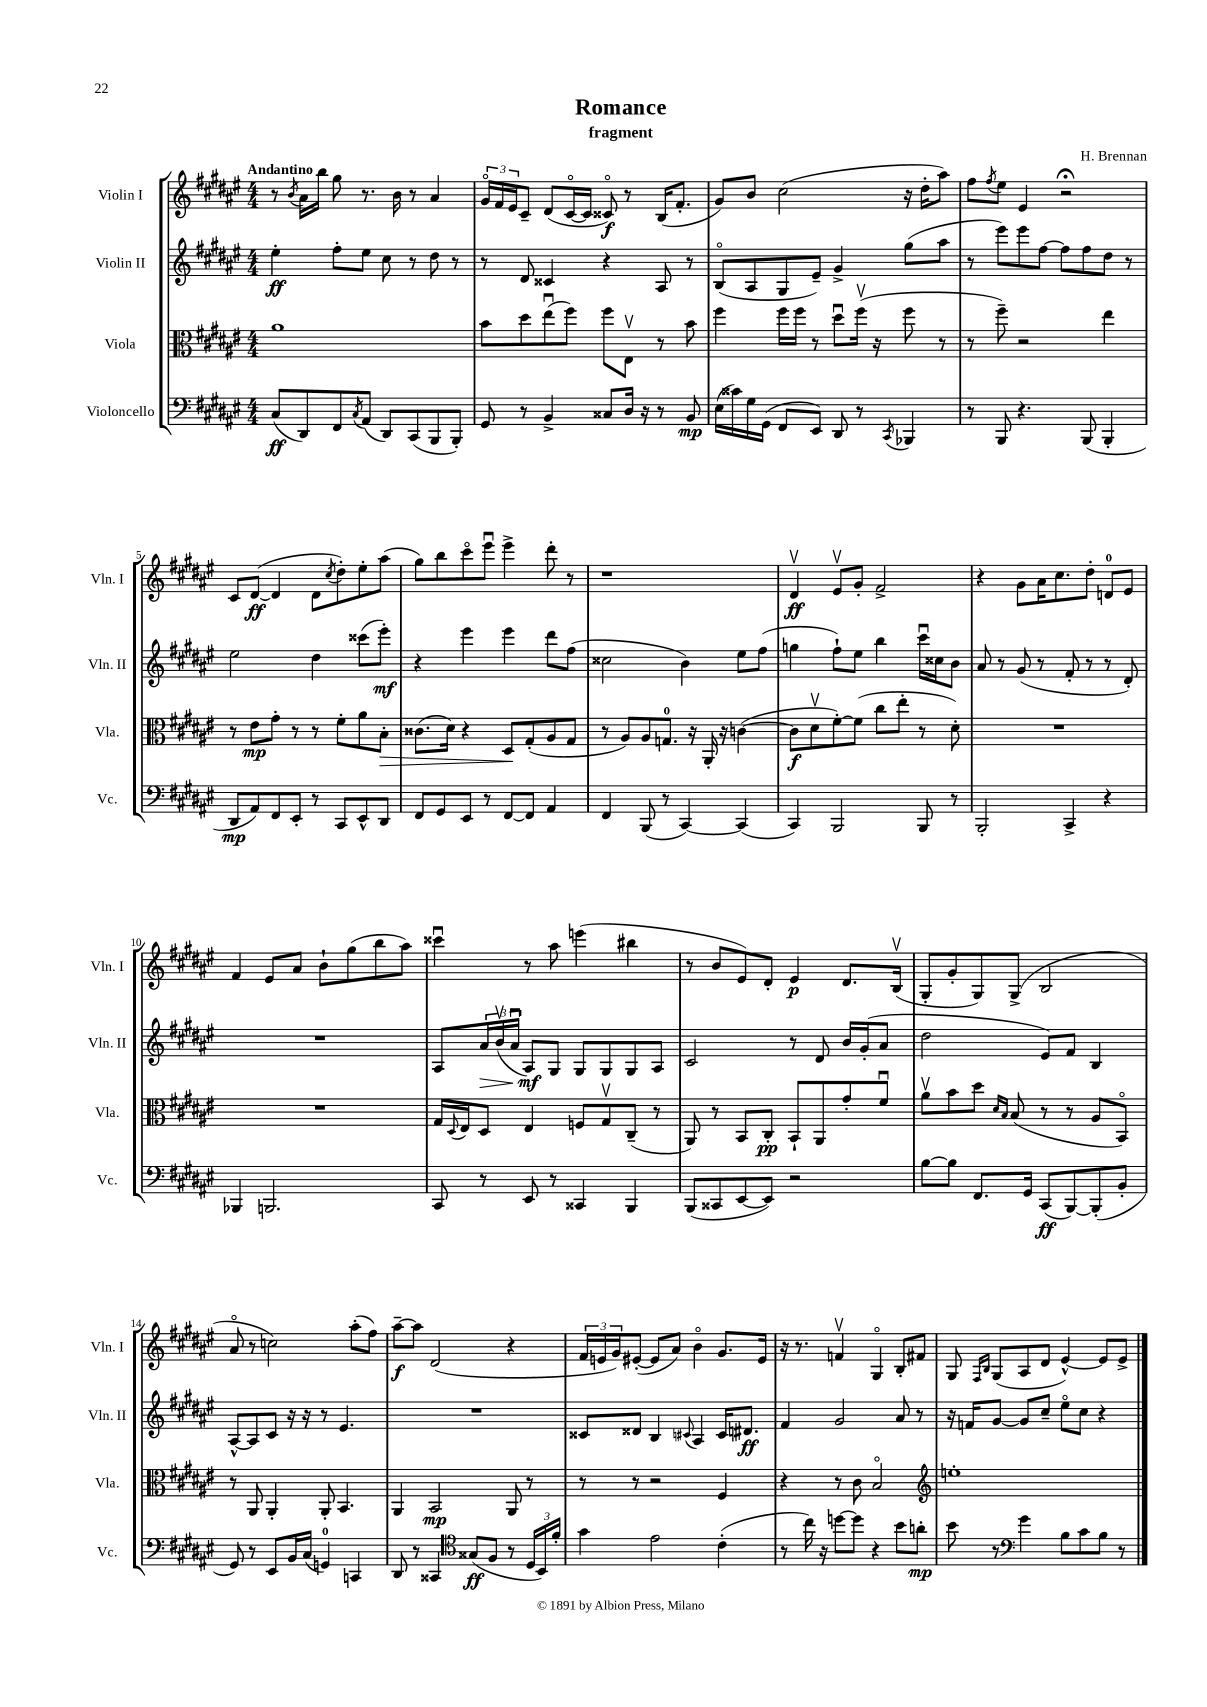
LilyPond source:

\header { title = "Romance" composer = "H. Brennan" subtitle = "fragment" }
<<
\new StaffGroup <<
\new Staff = "s0" \with { instrumentName = "Violin I" shortInstrumentName = "Vln. I" } {
    \clef treble \key fis \major \numericTimeSignature \time 4/4 \tempo "Andantino"
    r8 \acciaccatura { b'8 } ais'16 b''16 gis''8 r8. b'16 r8 ais'4 |
    \tuplet 3/2 { gis'16\flageolet fis'16 eis'16 } cis'8-- dis'8( cis'16~\flageolet cis'16 cisis'8\flageolet\f) r8 b16( fis'8.-. |
    gis'8) b'8 cis''2( r16 dis''16-. ais''8) |
    fis''8 \acciaccatura { fis''8 } eis''8 eis'4 r2\fermata |
    cis'8 dis'8~\ff( dis'4 dis'8 \acciaccatura { cis''8 } dis''8-.) eis''8-. ais''8( |
    gis''8) b''8 cis'''8\flageolet eis'''8\downbow eis'''4-> dis'''8-. r8 |
    r1 |
    dis'4\upbow\ff eis'8\upbow gis'8-. fis'2-> |
    r4 gis'8 ais'16 cis''8. dis''8-. d'8-0 eis'8 |
    fis'4 eis'8 ais'8 b'8-! gis''8( b''8 ais''8) |
    cisis'''4\downbow r8 ais''8 e'''4( bis''4 |
    r8 b'8 eis'8) dis'8-. eis'4\p dis'8. b16\upbow( |
    gis8-. gis'8-. gis8) gis8->( b2 |
    ais'8\flageolet r8 c''2) ais''8-.( fis''8) |
    ais''8~--\f ais''8 dis'2( r4 |
    \tuplet 3/2 { fis'16 e'16 gis'16) } eis'8~-.( eis'8 ais'8) b'4\flageolet gis'8. eis'16 |
    r16 r8. f'4\upbow gis4\flageolet b8-. fis'8 |
    gis8 \grace { fis16 b16 } gis8( ais8 dis'8 eis'4~-^) eis'8 eis'8-> \bar "|." |
}
\new Staff = "s1" \with { instrumentName = "Violin II" shortInstrumentName = "Vln. II" } {
    \clef treble \key fis \major \numericTimeSignature \time 4/4
    eis''4-.\ff fis''8-. eis''8 cis''8 r8 dis''8 r8 |
    r8 dis'8 cisis'4 r4 ais8 r8 |
    b8\flageolet( ais8 gis8 eis'8--) gis'4-> gis''8( ais''8 |
    r8 eis'''8) eis'''8 fis''8~ fis''8 fis''8 dis''8 r8 |
    eis''2 dis''4 cisis'''8( eis'''8-.\mf) |
    r4 eis'''4 eis'''4 dis'''8 fis''8( |
    cisis''2 b'4) eis''8 fis''8( |
    g''4 fis''8-!) eis''8 b''4 cis'''16\downbow cisis''16 b'8 |
    ais'8 r8 gis'8( r8 fis'8-. r8 r8 dis'8-.) |
    R1 |
    ais8 \tuplet 3/2 { ais'16\> b'16\upbow( ais'16\downbow } ais8\mf\!) gis8 gis8 gis8 gis8 ais8 |
    cis'2 r8 dis'8 b'16 gis'16-.( ais'8 |
    dis''2 eis'8) fis'8 b4 |
    ais8~-^ ais8 cis'8 r16 r16 r8 eis'4. |
    R1 |
    cisis'8 disis'8 b4 \appoggiatura { cis'8 } ais4 cis'16 dis'8.\ff |
    fis'4 gis'2 ais'8 r8 |
    r16 f'16 gis'8~ gis'8 cis''8-- eis''8\flageolet cis''8 r4 \bar "|." |
}
\new Staff = "s2" \with { instrumentName = "Viola" shortInstrumentName = "Vla." } {
    \clef alto \key fis \major \numericTimeSignature \time 4/4
    ais'1 |
    b'8 dis''8 eis''8\downbow( fis''8) fis''8 eis8\upbow r8 b'8 |
    fis''4 fis''16 fis''16 r8 dis''8\downbow fis''16\upbow( r16 fis''8 r8 |
    r8 fis''8--) r2 eis''4 |
    r8 eis'8\mp gis'8-. r8 r8 fis'8-. ais'8 b8-.\> |
    cisis'8.( dis'16) r4 dis8\! gis8-.( ais8 gis8 |
    r8 ais8) ais8 g8.-0 r16 ais,16-. r16 c'4~( |
    c'8\f dis'8\upbow fis'8~-.) fis'8( cis''8 eis''8-. r8 dis'8-.) |
    R1 |
    R1 |
    gis16 \appoggiatura { dis8 } eis16 dis8 eis4 f8 gis8\upbow cis8--( r8 |
    ais,8) r8 b,8 cis8-.\pp b,8-! ais,8 gis'8-. fis'8\downbow |
    ais'8\upbow b'8 dis''8 \grace { dis'16 b16 } b8( r8 r8 ais8 b,8\flageolet) |
    r8 ais,8 ais,4-. ais,8-. b,4. |
    ais,4 b,2\mp ais,8 r8 |
    r8 r8 r2 fis4 |
    r4 r8 cis'8 b2\flageolet |
    \clef treble e''1-. \bar "|." |
}
\new Staff = "s3" \with { instrumentName = "Violoncello" shortInstrumentName = "Vc." } {
    \clef bass \key fis \major \numericTimeSignature \time 4/4
    cis8\ff( dis,8) fis,8 \acciaccatura { cis8 } ais,8( dis,8) cis,8( b,,8 b,,8-.) |
    gis,8 r8 b,4-> cisis8 dis16 r16 r8 b,8\mp |
    eis16( cisis'16) gis16 gis,16( fis,8 eis,8) dis,8 r8 \acciaccatura { cis,8 } bes,,4 |
    r8 b,,8 r4. b,,8( b,,4-. |
    dis,8\mp ais,8) fis,8 eis,8-. r8 cis,8 eis,8-^ dis,8 |
    fis,8 gis,8 eis,8 r8 fis,8~ fis,8 ais,4 |
    fis,4 b,,8( r8 cis,4~) cis,4( |
    cis,4) b,,2 b,,8 r8 |
    b,,2-. cis,4-> r4 |
    bes,,4 b,,2. |
    cis,8 r8 eis,8 r8 cisis,4 b,,4 |
    b,,8( cisis,8 eis,8~ eis,8) r2 |
    b8~ b8 fis,8. gis,16 cis,8\ff( b,,8~) b,,8-.( b,8-. |
    gis,8) r8 eis,8 b,16 cis16( g,4-0) c,4 |
    dis,8 r8 cisis,4 \clef tenor gisis8\ff( fis8 r8 \tuplet 3/2 { dis16 b,16) fis'16-. } |
    gis'4 eis'2 cis'4-.( |
    r8 cis''16) r16 d''8~ d''8 r4 b'8 a'8-.\mp |
    b'8 r8 \clef bass gis'4 b8 cis'8 b8 r8 \bar "|." |
}
>>
>>
